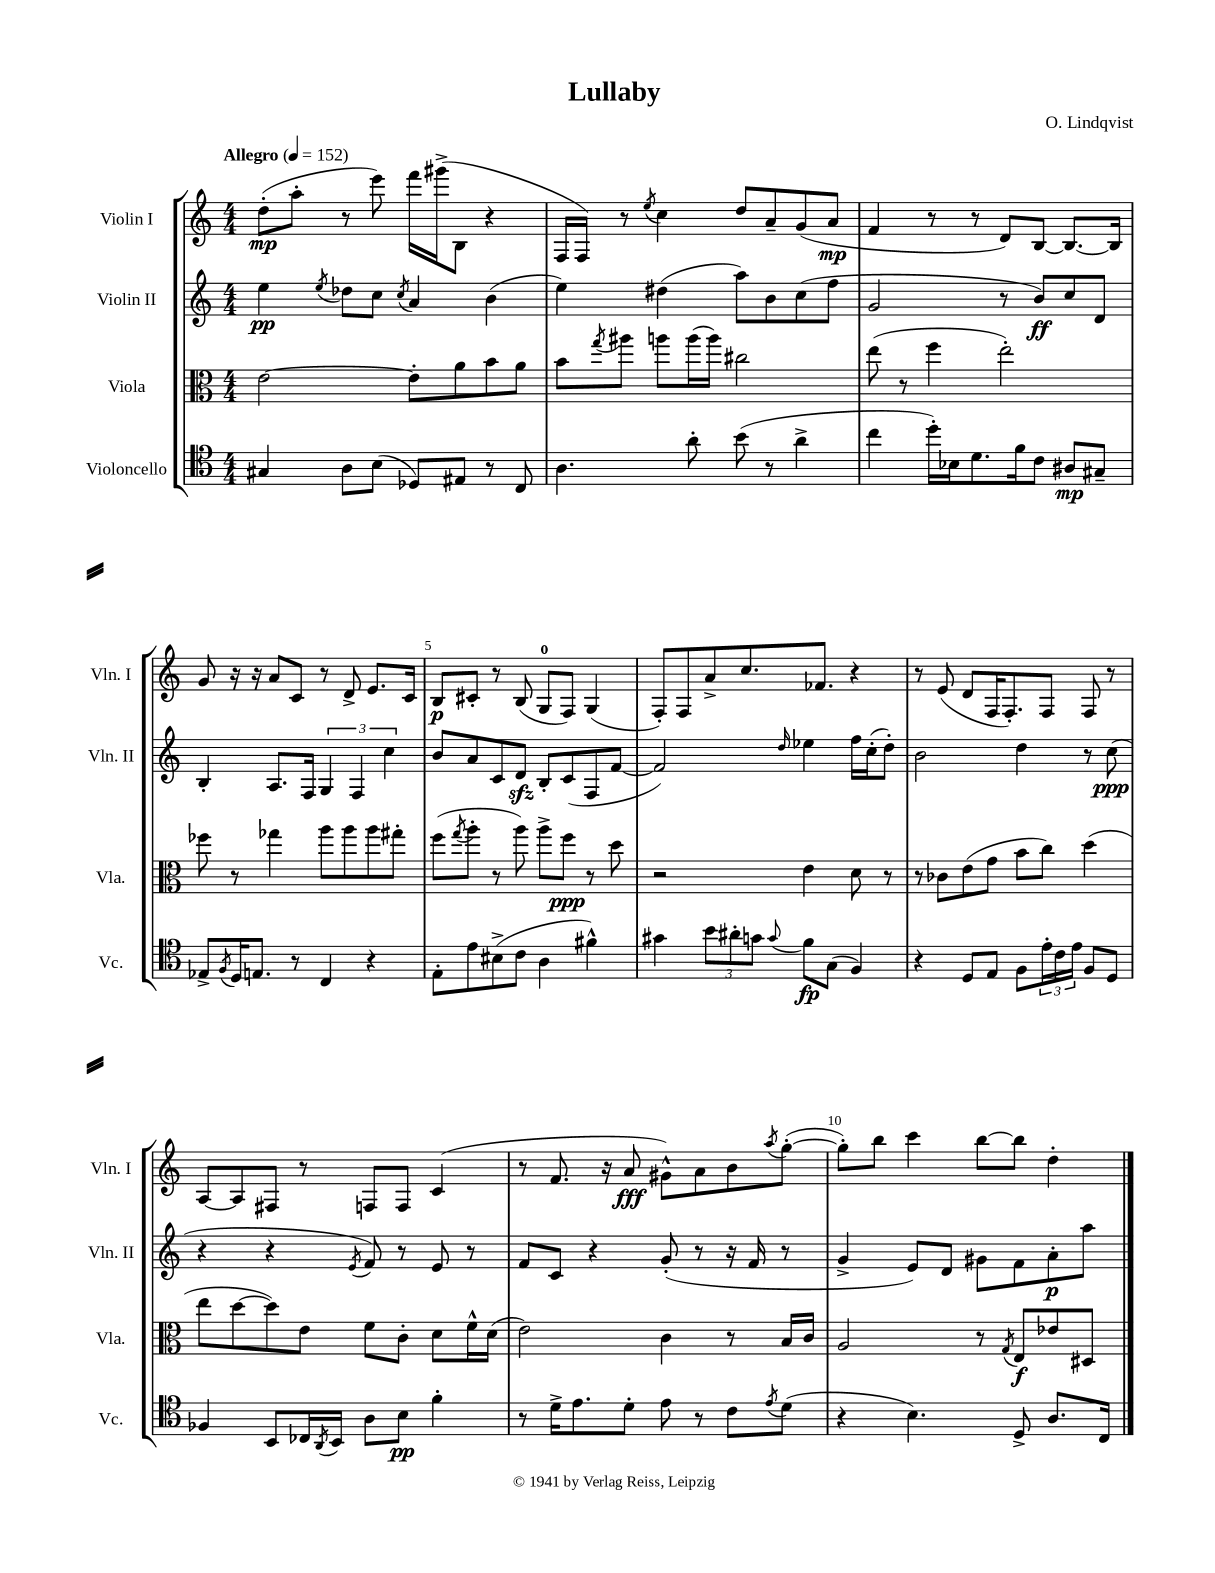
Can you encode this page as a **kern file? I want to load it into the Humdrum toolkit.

**kern	**kern	**kern	**kern
*staff4	*staff3	*staff2	*staff1
*clefC4	*clefC3	*clefG2	*clefG2
*k[]	*k[]	*k[]	*k[]
*M4/4	*M4/4	*M4/4	*M4/4
*MM152	*MM152	*MM152	*MM152
4G#	[2e	4ee	(8dd'
.	.	.	8aa'
.	.	8qee	.
8A	.	8dd-	8r
(8B	.	8cc	8eee)
.	.	8qcc	.
8D-)	8e']	4a	16fff
.	.	.	(16ggg#^
8E#	8a	.	8B
8r	8b	(4b	4r
8C	8a	.	.
=	=	=	=
4.A	8b	4ee)	16F
.	.	.	16F)
.	8qgg	.	.
.	8aa#	.	8r
.	.	.	8qee
.	8aa	(4dd#	4cc
8a'	(16aa	.	.
.	16aa)	.	.
(8b	2cc#	8aa)	8dd
8r	.	8b	8a~
4a^	.	(8cc	(8g
.	.	8ff	8a
=	=	=	=
4cc	(8ee	2g	4f
.	8r	.	.
16dd')	4ff	.	8r
16B-	.	.	.
8.d	.	.	8r
.	2ee')	8r	8d)
16f	.	.	.
8c	.	8b)	[8B
8A#	.	8cc	8.B_
8G#~	.	8d	.
.	.	.	16B]
=	=	=	=
8E-^	8ff-	4B'	8g
8qF	.	.	.
16D	8r	.	16r
8.E	.	.	16r
.	4gg-	8.A	8a
8r	.	.	8c
.	.	16F	.
4C	8aa	6G	8r
.	8aa	.	8d^
.	.	6F	.
4r	8aa	.	8.e
.	.	6cc	.
.	8gg#'	.	.
.	.	.	16c
=	=	=	=
8E'	(8ff	8b	8B
.	8qgg	.	.
8e	8aa'	8a	8c#'
(8B#^	8r	8c	8r
8c	8aa)	8d	(8B
4A	8aa^	8B'	8G
.	8ff	(8c	8F)
4f#^^)	8r	8F	(4G
.	8dd	[8f	.
=	=	=	=
4g#	2r	2f])	8F')
.	.	.	8F
12b	.	.	8a^
12a#'	.	.	.
.	.	.	8.cc
12g	.	.	.
8qqg	.	16qqdd	.
8f	4e	4ee-	.
.	.	.	8.f-
(8G	.	.	.
4F)	8d	16ff	4r
.	.	(16cc'	.
.	8r	8dd')	.
=	=	=	=
4r	8r	2b	8r
.	8c-	.	(8e
8D	(8e	.	8d
8E	8g	.	16F
.	.	.	8.F')
8F	8b	4dd	.
24e'	8cc)	.	8F
24c	.	.	.
24e	.	.	.
8F	(4dd	8r	8F
8D	.	(8cc	8r
=	=	=	=
4F-	8ee	4r	[8A
.	[8dd	.	8A]
8BB	8dd])	4r	8F#
16C-	8e	.	8r
8qAA	.	.	.
16BB	.	.	.
.	.	8qe	.
8A	8f	8f)	8F
8B	8c'	8r	8F
4f'	8d	8e	(4c
.	16f^^	8r	.
.	(16d	.	.
=	=	=	=
8r	2e)	8f	8r
16d^	.	8c	8.f
8.e	.	.	.
.	.	4r	.
.	.	.	16r
8d'	.	.	8a
8e	4c	(8g'	8g#^^)
8r	.	8r	8a
8c	8r	16r	8b
.	.	16f	.
8qe	.	.	8qaa
(8d	16B	8r	([8gg'
.	16c	.	.
=	=	=	=
4r	2A	4g^	8gg'])
.	.	.	8bb
4.B)	.	8e)	4ccc
.	.	8d	.
.	8r	8g#	[8bb
.	8qG	.	.
8D^	8E	8f	8bb]
8.A	8e-	8a'	4dd'
.	8D#	8aa	.
16C	.	.	.
==	==	==	==
*-	*-	*-	*-
